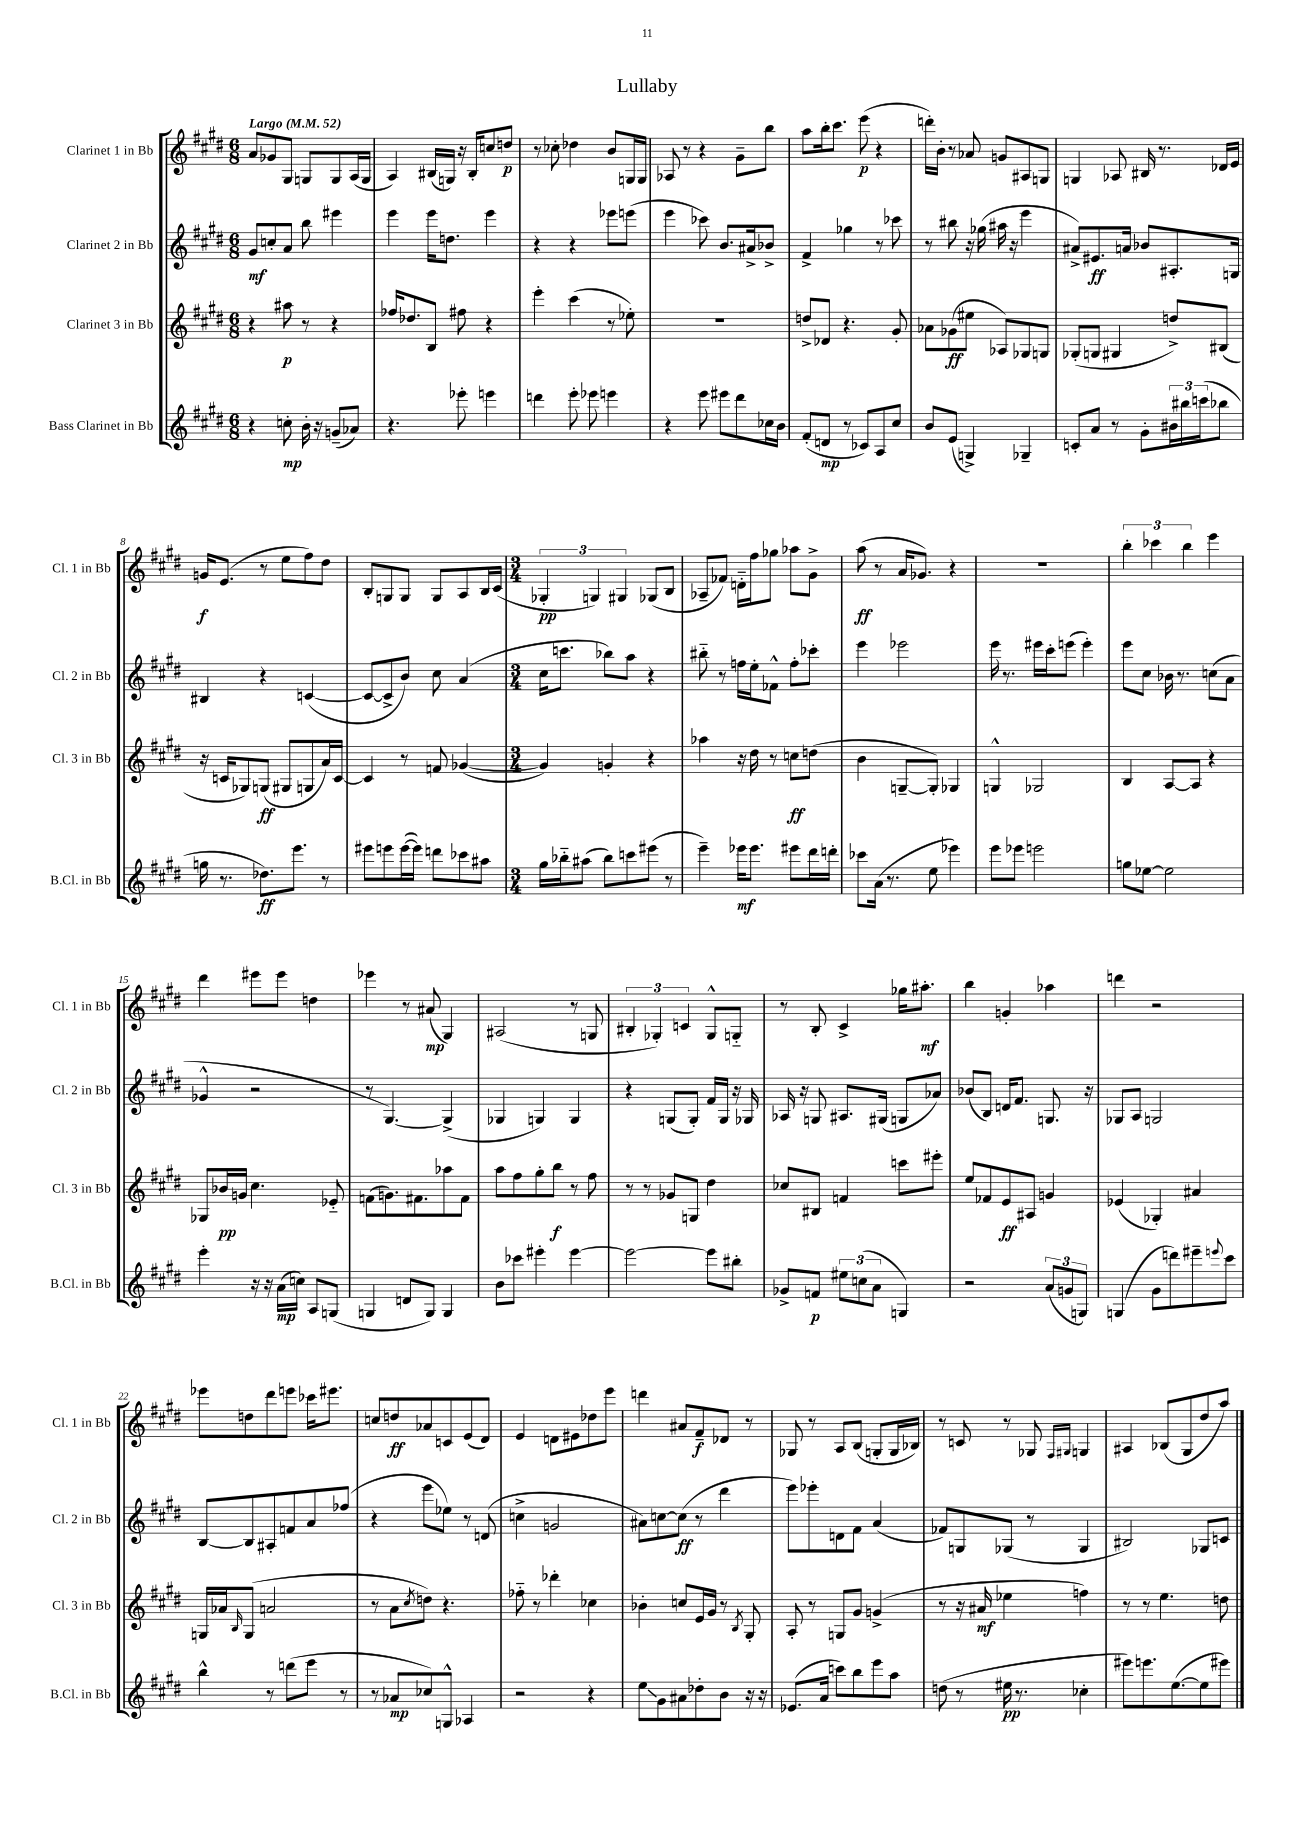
\header { title = "Lullaby" }
<<
\new StaffGroup <<
\new Staff = "s0" \with { instrumentName = "Clarinet 1 in Bb" shortInstrumentName = "Cl. 1 in Bb" } {
    \clef treble \key e \major \numericTimeSignature \time 6/8 \tempo "Largo" 4 = 52
    a'8 ges'8 gis8 g8 g8 a16( g16 |
    a4) bis16( g16) r16 bis16-. c''8 d''8\p |
    r8 ces''8-. des''4 b'8 g16 g16 |
    aes8 r8 r4 gis'8-- b''8 |
    a''8 b''16-. cis'''8. e'''8\p( r4 |
    d'''16-.) b'16-. r8 aes'8 g'8 ais8 g8 |
    g4 aes8 bis16 r8. des'16 e'16 |
    g'16\f e'8.( r8 e''8 fis''8) dis''8 |
    b8-. g8 g8 g8 a8 b16 cis'16( |
    \numericTimeSignature \time 3/4 \tuplet 3/2 { ges4-.\pp g4) gis4 } ges8( b8 |
    aes8-- fes'8) d'16-_ fis''16 ges''8 aes''8 gis'8-> |
    a''8\ff( r8 a'16 ges'8.) r4 |
    R2. |
    \tuplet 3/2 { b''4-. ces'''4 b''4 } e'''4 |
    dis'''4 eis'''8 eis'''8 d''4 |
    ees'''4 r8 ais'8\mp( gis4) |
    ais2( r8 g8 |
    \tuplet 3/2 { bis4-. ges4-.) c'4 } ges8-^ g8-_ |
    r8 b8-. cis'4-> ges''16 ais''8.-.\mf |
    b''4 g'4-. aes''4 |
    d'''4 r2 |
    ees'''8 d''8 dis'''8 e'''8 ces'''16 eis'''8. |
    c''8 d''8\ff aes'8 c'8 e'8( dis'8) |
    e'4 d'8 eis'8 des''8 e'''8 |
    d'''4 ais'8 fis'8--\f des'8 r8 |
    ges8 r8 a8 b8( g8-. g16 bes16) |
    r8 c'8 r8 ges8 \grace { fis16 gis16 } g4 |
    ais4 bes8( gis8 dis''8 a''8) \bar "|." |
}
\new Staff = "s1" \with { instrumentName = "Clarinet 2 in Bb" shortInstrumentName = "Cl. 2 in Bb" } {
    \clef treble \key e \major \numericTimeSignature \time 6/8
    gis'8\mf c''8-. a'8 b''8 eis'''4 |
    e'''4 e'''16 d''8. e'''4 |
    r4 r4 ees'''8 e'''8( |
    e'''4 ces'''8) b'8. ais'16-> bes'8-> |
    fis'4-> ges''4 r8 ces'''8 |
    r8 bis''8 r16 ges''16( ais''16 r16 e'''4 |
    ais'8->) eis'8.\ff a'16 bes'8 ais8.-. g16 |
    bis4 r4 c'4~( |
    c'8~ c'8-> b'8) cis''8 a'4( |
    \numericTimeSignature \time 3/4 cis''16 c'''8. bes''8) a''8 r4 |
    bis''8-_ r8 f''16 e''16-. fes'8-^ f''8-. ces'''8-. |
    e'''4 ees'''2 |
    e'''16 r8. eis'''16 cis'''16-. e'''8( e'''4-.) |
    e'''8 cis''8 bes'16 r8. c''8( a'8 |
    ges'4-^ r2 |
    r8 gis4.~) gis4->( |
    ges4 g4) g4 |
    r4 g8( g8-.) fis'16 g16 r16 ges16 |
    aes16 r16 g8 ais8. gis16( g8 aes'8) |
    bes'8( b8) d'16 fis'8. g8. r16 |
    ges8 a8 g2 |
    b8~ b8 ais8-. f'8 a'8 fes''8( |
    r4 e'''8 ees''8) r8 d'8( |
    c''4-> g'2 |
    ais'8) c''8~ c''8\ff( r8 dis'''4 |
    e'''8) ees'''8-. d'8 fis'8 a'4( |
    fes'8) g8 ges8( r8 ges4 |
    bis2) ges8 c'8 \bar "|." |
}
\new Staff = "s2" \with { instrumentName = "Clarinet 3 in Bb" shortInstrumentName = "Cl. 3 in Bb" } {
    \clef treble \key e \major \numericTimeSignature \time 6/8
    r4 ais''8\p r8 r4 |
    fes''16 des''8. b8 fis''8 r4 |
    e'''4-. cis'''4( r8 ees''8-.) |
    R2. |
    d''8-> des'8 r4. gis'8-. |
    aes'8 ges'8\ff( eis''8 aes8) ges8 g8 |
    ges8-.( g8 gis4 d''8->) bis8( |
    r16 c'16 ges8) g8\ff( gis8 g8 a'16) c'16~ |
    c'4 r8 f'8 ges'4~( |
    \numericTimeSignature \time 3/4 ges'4) g'4-. r4 |
    aes''4 r16 dis''16 r8 c''8\ff d''8( |
    b'4 g8~-- g8-.) ges4 |
    g4-^ ges2 |
    b4 a8~ a8 r4 |
    ges8 bes'16\pp g'16 cis''4. ees'8-_ |
    f'8( g'8.) fis'8. aes''8 fis'8 |
    a''8 fis''8 gis''8-. b''8\f r8 fis''8 |
    r8 r8 ges'8 g8 dis''4 |
    ces''8 bis8 f'4 c'''8 eis'''8-. |
    e''8 fes'8 e'8\ff ais8 g'4 |
    ees'4( ges4-.) ais'4 |
    g16 aes'16 \grace { b16 } g8( a'2 |
    r8 a'8 \acciaccatura { cis''8 } d''8) r4. |
    fes''8-_ r8 des'''4-. ces''4 |
    bes'4-. c''8 e'16 gis'16 r8 \acciaccatura { b8 } gis8-. |
    a8-. r8 g8 gis'8 g'4->( |
    r8 r16 ais'16\mf ees''4 f''4) |
    r8 r8 e''4. d''8 \bar "|." |
}
\new Staff = "s3" \with { instrumentName = "Bass Clarinet in Bb" shortInstrumentName = "B.Cl. in Bb" } {
    \clef treble \key e \major \numericTimeSignature \time 6/8
    r4 c''8-.\mp b'16-. r16 g'8--( aes'8) |
    r4. ees'''8-. e'''4 |
    d'''4 e'''8-. ees'''8 e'''4 |
    r4 e'''8 eis'''8 dis'''8 ces''16 b'16 |
    fis'8-.( d'8\mp r8 ces'8) a8 cis''8 |
    b'8 e'8( g4->) ges4-- |
    c'8-. a'8 r8 gis'8-. \tuplet 3/2 { bis'16 bis''16 c'''16( } bes''8 |
    g''16 r8. des''8.\ff) e'''8. r8 |
    eis'''8 e'''8 e'''16~( e'''16) d'''8 ces'''8 ais''8 |
    \numericTimeSignature \time 3/4 gis''16 bes''16-_ ais''8( bes''8) c'''8 eis'''8( r8 |
    e'''4--) ees'''16\mf ees'''8. eis'''8 dis'''16 d'''16-. |
    ces'''8 a'16( r8. e''8 ees'''4) |
    e'''8 ees'''8 e'''2 |
    g''8 ees''8~ ees''2 |
    e'''4-. r16 r16 a'16\mp( c''16) a8 g8( |
    g4 d'8 g8) g4 |
    b'8 ces'''8 eis'''4-. eis'''4~ |
    eis'''2~ eis'''8 bis''8-. |
    ges'8-> f'8\p \tuplet 3/2 { eis''8 c''8( a'8 } g4) |
    r2 \tuplet 3/2 { a'8( g'8 g8) } |
    g4( gis'8 d'''8) eis'''8-- \appoggiatura { e'''8 } cis'''8 |
    b''4-^ r8 d'''8( e'''8 r8 |
    r8 aes'8\mp ces''8) g8-^ aes4 |
    r2 r4 |
    e''8\glissando gis'8 ais'8 des''8-. b'8 r16 r16 |
    ees'8.( a'16 c'''8) b''8 e'''8 a''8 |
    d''8( r8 eis''16\pp r8. ces''4-. |
    eis'''8) e'''8. e''8.~( e''8 eis'''8) \bar "|." |
}
>>
>>
